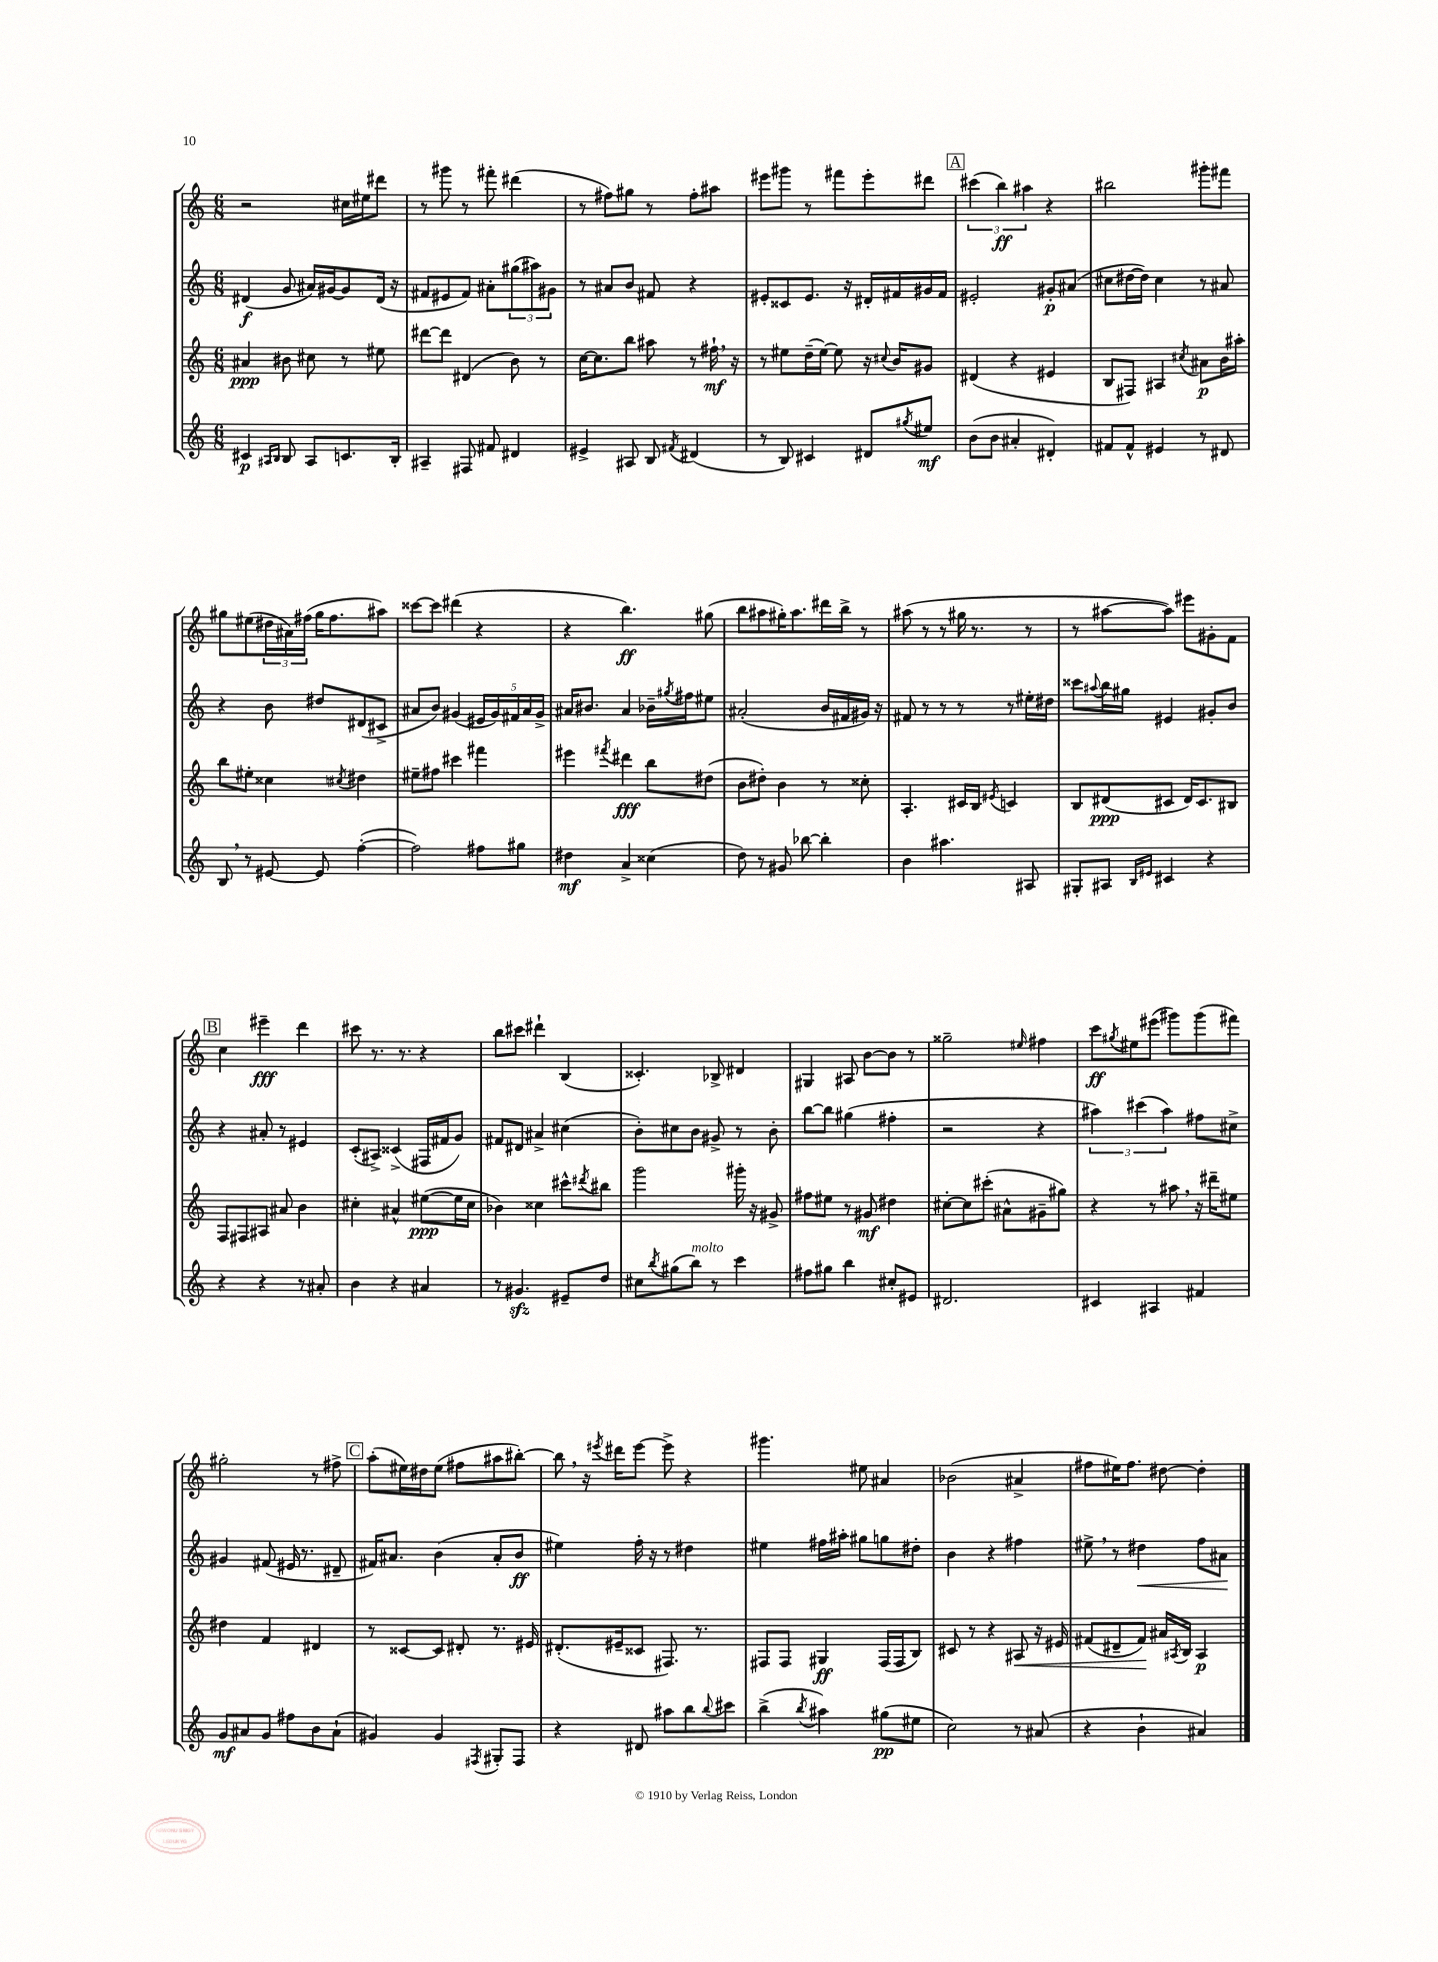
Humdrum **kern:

**kern	**dynam	**kern	**dynam	**kern	**dynam	**kern	**dynam
*part4	*part4	*part3	*part3	*part2	*part2	*part1	*part1
*staff4	*staff4	*staff3	*staff3	*staff2	*staff2	*staff1	*staff1
*clefG2	*	*clefG2	*	*clefG2	*	*clefG2	*
*k[]	*	*k[]	*	*k[]	*	*k[]	*
*M6/8	*	*M6/8	*	*M6/8	*	*M6/8	*
=1	=1	=1	=1	=1	=1	=1	=1
4c#X/	p	4a#X/	ppp	(4d#X/	f	2r	.
16qqA#X/LL	.	.	.	.	.	.	.
16qqB/JJ	.	.	.	.	.	.	.
8B/	.	8b#X\	.	8g/	.	.	.
8A#/L	.	8cc#X\	.	16a#X/LL)	.	.	.
.	.	.	.	[16g#X/J	.	.	.
8.cn/	.	8r	.	8g#/]	.	16cc#X\LL	.
.	.	.	.	.	.	16ee#X\J	.
.	.	8ee#X\	.	(16d#/Jk	.	8ddd#X\J	.
16B'/Jk	.	.	.	16r	.	.	.
=2	=2	=2	=2	=2	=2	=2	=2
4A#X~/	.	[8ddd#X\L	.	8f#X/L	.	8r	.
.	.	8ddd#\J]	.	8e#X/	.	8ggg#X\	.
8F#X/	.	(4d#X/	.	8f#/J)	.	8r	.
8f#X/	.	.	.	8a#X'\L	.	8fff#X'\	.
4d#X/	.	8b\)	.	(12gg#X\	.	(4ddd#X\	.
.	.	.	.	12aa#X\)	.	.	.
.	.	8r	.	.	.	.	.
.	.	.	.	12g#X\J	.	.	.
=3	=3	=3	=3	=3	=3	=3	=3
4e#X^/	.	[16cc\KL	.	8r	.	8r	.
.	.	8.cc\]	.	.	.	.	.
.	.	.	.	8a#X/L	.	8ff#X\L)	.
8A#X/	.	8bb\J	.	8b/J	.	8gg#X\J	.
8B/	.	8aa#X\	.	8f#X/	.	8r	.
8qf#X/	.	.	.	.	.	.	.
(4d#X/	.	8r	.	4r	.	8ff#'\L	.
.	.	16ff#X`,\	mf	.	.	8aa#X\J	.
.	.	16r	.	.	.	.	.
=4	=4	=4	=4	=4	=4	=4	=4
8r	.	8r	.	8e#X'/L	.	8eee#X\L	.
8B/)	.	8ee#X\L	.	8c##X/	.	8ggg#X\J	.
4c#X/	.	(16dd~\L	.	8.e#/J	.	8r	.
.	.	[16ee#\JJ)	.	.	.	.	.
.	.	8ee#\]	.	.	.	8fff#X\L	.
.	.	.	.	16r	.	.	.
8d#X/L	.	16r	.	16d#X'/LL	.	8eee#'\	.
.	.	8qqcc#X/	.	.	.	.	.
.	.	16b/KL	.	16f#X/	.	.	.
8qgg#X/	.	.	.	.	.	.	.
8ee#X/J	mf	8g#X/J	.	16g#X/	.	8ddd#X\J	.
.	.	.	.	16f#/JJ	.	.	.
!!LO:REH:place=s1:t=A
=5	=5	=5	=5	=5	=5	=5	=5
(8b\L	.	(4d#X/	.	2e#X'/	.	(6ccc#X\	.
8b\J	.	.	.	.	.	.	.
.	.	.	.	.	.	6bb\)	ff
4a#X'/	.	4r	.	.	.	.	.
.	.	.	.	.	.	6aa#X\	.
4d#X'/)	.	4e#X/	.	8g#X'/L	p	4r	.
.	.	.	.	(8a#X/J	.	.	.
=6	=6	=6	=6	=6	=6	=6	=6
8f#X/L	.	8B/L	.	8cc#X\L	.	2bb#X\	.
8f#^^/J	.	8F#X/J)	.	[16dd#X\L	.	.	.
.	.	.	.	16dd#\JJ])	.	.	.
4e#X/	.	4A#X/	.	4cc#\	.	.	.
.	.	8qcc#X/	.	.	.	.	.
8r	.	8a#X\L	p	8r	.	8ggg#X'\L	.
8d#X/	.	16b\L	.	8a#X/	.	8fff#X\J	.
.	.	16aa#X'\JJ	.	.	.	.	.
!!LO:LB:g=z
=7	=7	=7	=7	=7	=7	=7	=7
8B,/	.	8bb\L	.	4r	.	8gg#X\L	.
8r	.	8ee#X'\J	.	.	.	(8ee#X\	.
[8e#X/	.	4cc##X\	.	8b\	.	24dd#X\L	.
.	.	.	.	.	.	24a#X\)	.
.	.	.	.	.	.	(24ff#X\JJ	.
8e#/]	.	.	.	8dd#X/L	.	16gg#\KL	.
.	.	.	.	.	.	8.ff#\	.
.	.	8qcc#X/	.	.	.	.	.
([4ff'\	.	4dd#X\	.	(8d#X/	.	.	.
.	.	.	.	8c#X^/J	.	8aa#X\J)	.
=8	=8	=8	=8	=8	=8	=8	=8
2ff\])	.	8ee#X~\L	.	8a#X/L	.	[8ccc##X\L	.
.	.	8ff#X\J	.	8b/J)	.	8ccc##\J]	.
.	.	4ccc#X\	.	(4g#X/	.	(4ddd#X\	.
8ff#X\L	.	4fff#X\	.	20e#X/LL	.	4r	.
.	.	.	.	20g#/)	.	.	.
.	.	.	.	20f#X/	.	.	.
8gg#X\J	.	.	.	.	.	.	.
.	.	.	.	20a#/	.	.	.
.	.	.	.	20g#^/JJ	.	.	.
=9	=9	=9	=9	=9	=9	=9	=9
4dd#X\	mf	4eee#X\	.	16a#X/KL	.	4r	.
.	.	.	.	8.b#X/J	.	.	.
.	.	8qfff#X/	.	.	.	.	.
4a^/	.	4ddd#X\	fff	4a#/	.	4.bb\)	ff
(4cc##X\	.	8bb\L	.	16b-X~\LL	.	.	.
.	.	.	.	8qgg#X/	.	.	.
.	.	.	.	16ff#X\J	.	.	.
.	.	(8dd#X\J	.	8ee#X\J	.	(8gg#X\	.
=10	=10	=10	=10	=10	=10	=10	=10
8dd\)	.	8b\L	.	(2a#X'/	.	8bb\L	.
8r	.	8dd#X'\J)	.	.	.	8aa#X\	.
8g#X/	.	4b\	.	.	.	16gg#X'\K)	.
.	.	.	.	.	.	8.aa#\	.
[8bb-X\	.	.	.	.	.	.	.
4bb-'\]	.	8r	.	16b/LL	.	16ddd#X\L	.
.	.	.	.	16f#X/	.	16bb^\JJ	.
.	.	8cc##X'\	.	16g#X/JJ)	.	8r	.
.	.	.	.	16r	.	.	.
=11	=11	=11	=11	=11	=11	=11	=11
4b\	.	4.A'/	.	8f#X/	.	(8aa#X\	.
.	.	.	.	8r	.	8r	.
4.aa#X\	.	.	.	8r	.	8r	.
.	.	16c#X/LL	.	8r	.	16gg#X\	.
.	.	16B/JJ	.	.	.	8.r	.
.	.	8qe#X/	.	.	.	.	.
.	.	4cn/	.	8r	.	.	.
8A#X/	.	.	.	16ee#X'\LL	.	8r	.
.	.	.	.	16dd#X\JJ	.	.	.
=12	=12	=12	=12	=12	=12	=12	=12
8G#X'/L	.	8B/L	.	8ccc##X\L	.	8r	.
.	.	.	.	8qqaa#X/	.	.	.
8A#X/J	.	(8d#X/	ppp	16bb\L	.	[8aa#X\L	.
.	.	.	.	16gg#X\JJ	.	.	.
16qqB/LL	.	.	.	.	.	.	.
16qqe#X/JJ	.	.	.	.	.	.	.
4c#X/	.	8c#X/J	.	4e#X/	.	8aa#\J])	.
.	.	16d#/KL)	.	.	.	8eee#X\L	.
.	.	8.c#/	.	.	.	.	.
4r	.	.	.	8g#X'/L	.	8g#X'\	.
.	.	8B#X/J	.	8b/J	.	8f\J	.
!!LO:LB:g=z
!!LO:REH:place=s1:t=B
=13	=13	=13	=13	=13	=13	=13	=13
4r	.	8F/L	.	4r	.	4cc\	.
.	.	8F#X/	.	.	.	.	.
4r	.	8A#X/J	.	8a#X'/	.	4eee#X~\	fff
.	.	8a#X/	.	8r	.	.	.
8r	.	4b\	.	4e#X/	.	4ddd\	.
8a#X'/	.	.	.	.	.	.	.
=14	=14	=14	=14	=14	=14	=14	=14
4b\	.	4cc#X'\	.	(8c'/L	.	8ccc#X\	.
.	.	.	.	8A#X^/J)	.	8.r	.
4r	.	4a#X^^/	.	(4c##X^/	.	.	.
.	.	.	.	.	.	8.r	.
4a#X/	.	([8ee#X\L	ppp	16F#X/LL	.	4r	.
.	.	.	.	16f#X/J	.	.	.
.	.	16ee#\L]	.	8g/J)	.	.	.
.	.	16cc#\JJ	.	.	.	.	.
=15	=15	=15	=15	=15	=15	=15	=15
8r	.	4b-X\)	.	8f#X/L	.	8bb\L	.
4.g#Xzz/	.	.	.	8d#X/J	.	8ccc#X\J	.
.	.	4cc##X\	.	4a#X^/	.	4ddd#X`\	.
8e#X~/L	.	8ccc#X^^\L	.	(4cc#X\	.	(4B/	.
.	.	8qddd#X/	.	.	.	.	.
8dd/J	.	8bb#X\J	.	.	.	.	.
=16	=16	=16	=16	=16	=16	=16	=16
8cc#X\L	.	2ggg\	.	8b'\L)	.	4.c##X'/)	.
8qbb/	.	.	.	.	.	.	.
(8gg#X\	.	.	.	8cc#X\	.	.	.
!LO:TX:a:i:t=molto	!	!	!	!	!	!	!
8bb\J)	.	.	.	8b\J	.	.	.
8r	.	.	.	8g#X^/	.	8B-X^/	.
4ccc\	.	16ggg#X'\	.	8r	.	4d#X/	.
.	.	16r	.	.	.	.	.
.	.	8g#X^/	.	8b'\	.	.	.
=17	=17	=17	=17	=17	=17	=17	=17
8ff#X\L	.	8ff#X\L	.	[8bb\L	.	4G#X/	.
8gg#X\J	.	8ee#X\J	.	8bb\J]	.	.	.
4bb\	.	8r	.	(4gg#X\	.	8A#X/	.
.	.	8g#X/	mf	.	.	[8b\L	.
8cc#X'/L	.	4dd#X\	.	4ff#X'\	.	8b\J]	.
8e#X/J	.	.	.	.	.	8r	.
=18	=18	=18	=18	=18	=18	=18	=18
2.d#X/	.	[8cc#X'\L	.	2r	.	2gg##X~\	.
.	.	8cc#\]	.	.	.	.	.
.	.	(8ccc#X'\J	.	.	.	.	.
.	.	8a#X^^\L	.	.	.	.	.
.	.	.	.	.	.	16qqee#X/	.
.	.	8g#X~\	.	4r	.	4ff#X\	.
.	.	8gg#X\J)	.	.	.	.	.
=19	=19	=19	=19	=19	=19	=19	=19
4c#X/	.	4r	.	6aa#X\)	.	8ccc\L	ff
.	.	.	.	.	.	8qgg#X/	.
.	.	.	.	.	.	8ee#X\	.
.	.	.	.	(6ccc#X\	.	.	.
4A#X/	.	8r	.	.	.	(8eee#X\J	.
.	.	.	.	6aa#\)	.	.	.
.	.	8aa#X,\	.	.	.	8ggg#X\L)	.
4f#X/	.	16r	.	8ff#X\L	.	(8ggg#\	.
.	.	16ddd#X~\KL	.	.	.	.	.
.	.	8ee#X\J	.	8cc#X^\J	.	8fff#X\J)	.
!!LO:LB:g=z
=20	=20	=20	=20	=20	=20	=20	=20
8g/L	mf	4dd#X\	.	4g#X/	.	2gg#X'\	.
8a#X/	.	.	.	.	.	.	.
8g/J	.	4f/	.	(8f#X/	.	.	.
8ff#X\L	.	.	.	16e#X/	.	.	.
.	.	.	.	8.r	.	.	.
8b\	.	4d#X/	.	.	.	8r	.
(8a#`\J	.	.	.	8d#X~/	.	8ff#X^\	.
!!LO:REH:place=s1:t=C
=21	=21	=21	=21	=21	=21	=21	=21
4g#X/)	.	8r	.	16f#X/KL)	.	(8aa'\L	.
.	.	.	.	8.a#X/J	.	.	.
.	.	[8c##X/L	.	.	.	16ee#X\L)	.
.	.	.	.	.	.	16dd#X\J	.
4g#/	.	8c##/J]	.	(4b\	.	(8ee#\J	.
.	.	8d#X'/	.	.	.	8ff#X\L	.
8qF#X/	.	.	.	.	.	.	.
8G#X'/L	.	8.r	.	8a#'/L	.	8aa#X\	.
8F#/J	.	.	.	8b/J	ff	[8bb#X'\J)	.
.	.	16e#X/	.	.	.	.	.
=22	=22	=22	=22	=22	=22	=22	=22
4r	.	(8.d#X'/L	.	4ee#X\)	.	8bb#,\]	.
.	.	.	.	.	.	16r	.
.	.	.	.	.	.	8qeee#X/	.
.	.	16e#X~/k	.	.	.	16ddd#X\KL	.
8d#X/	.	8c##X/J	.	16ff'\	.	[8eee#\J	.
.	.	.	.	16r	.	.	.
8aa#X\L	.	8.F#X/)	.	8r	.	8eee#^\]	.
8bb\	.	.	.	4dd#X\	.	4r	.
.	.	8.r	.	.	.	.	.
8qqbb/	.	.	.	.	.	.	.
8ccc#X\J	.	.	.	.	.	.	.
=23	=23	=23	=23	=23	=23	=23	=23
(4bb^\	.	8F#X/L	.	4ee#X\	.	4.ggg#X\	.
.	.	8F#/J	.	.	.	.	.
8qbb/	.	.	.	.	.	.	.
4aa#X\)	.	4G#X/	ff	16ff#X\LL	.	.	.
.	.	.	.	16aa#X'\JJ	.	.	.
.	.	.	.	8gg#X\L	.	8ee#X\	.
(8gg#X\L	pp	(16F#/LL	.	8ggn\	.	4a#X/	.
.	.	16F#/J	.	.	.	.	.
8ee#X\J	.	8B/J)	.	8dd#X'\J	.	.	.
=24	=24	=24	=24	=24	=24	=24	=24
2cc\)	.	8c#X/	.	4b\	.	(2b-X\	.
.	.	8r	.	.	.	.	.
.	.	4r	.	4r	.	.	.
!	!	!	!LO:HP:b	!	!	!	!
8r	.	8A#X/	<	4ff#X\	.	4a#X^/	.
(8a#X/	.	16r	.	.	.	.	.
.	.	16e#X/	.	.	.	.	.
=25	=25	=25	=25	=25	=25	=25	=25
4r	.	(8f#X/L	.	8ee#X^,\	.	8ff#X\L	.
.	.	8d#X~/	.	8r	.	16ee#X\K)	.
.	.	.	.	.	.	8.ff#\J	.
!	!	!	!	!	!LO:HP:b	!	!
4b`\	.	8f#/J)	.	4dd#X\	<	.	.
.	.	16a#X/LL	[	.	.	[8dd#X\	.
.	.	8qA#X/	.	.	.	.	.
.	.	16B/JJ	.	.	.	.	.
4a#X/)	.	4A#/	p	8ff\L	.	4dd#'\]	.
.	.	.	.	8a#X\J	.	.	.
.	.	.	.	.	[	.	.
==	==	==	==	==	==	==	==
*-	*-	*-	*-	*-	*-	*-	*-
